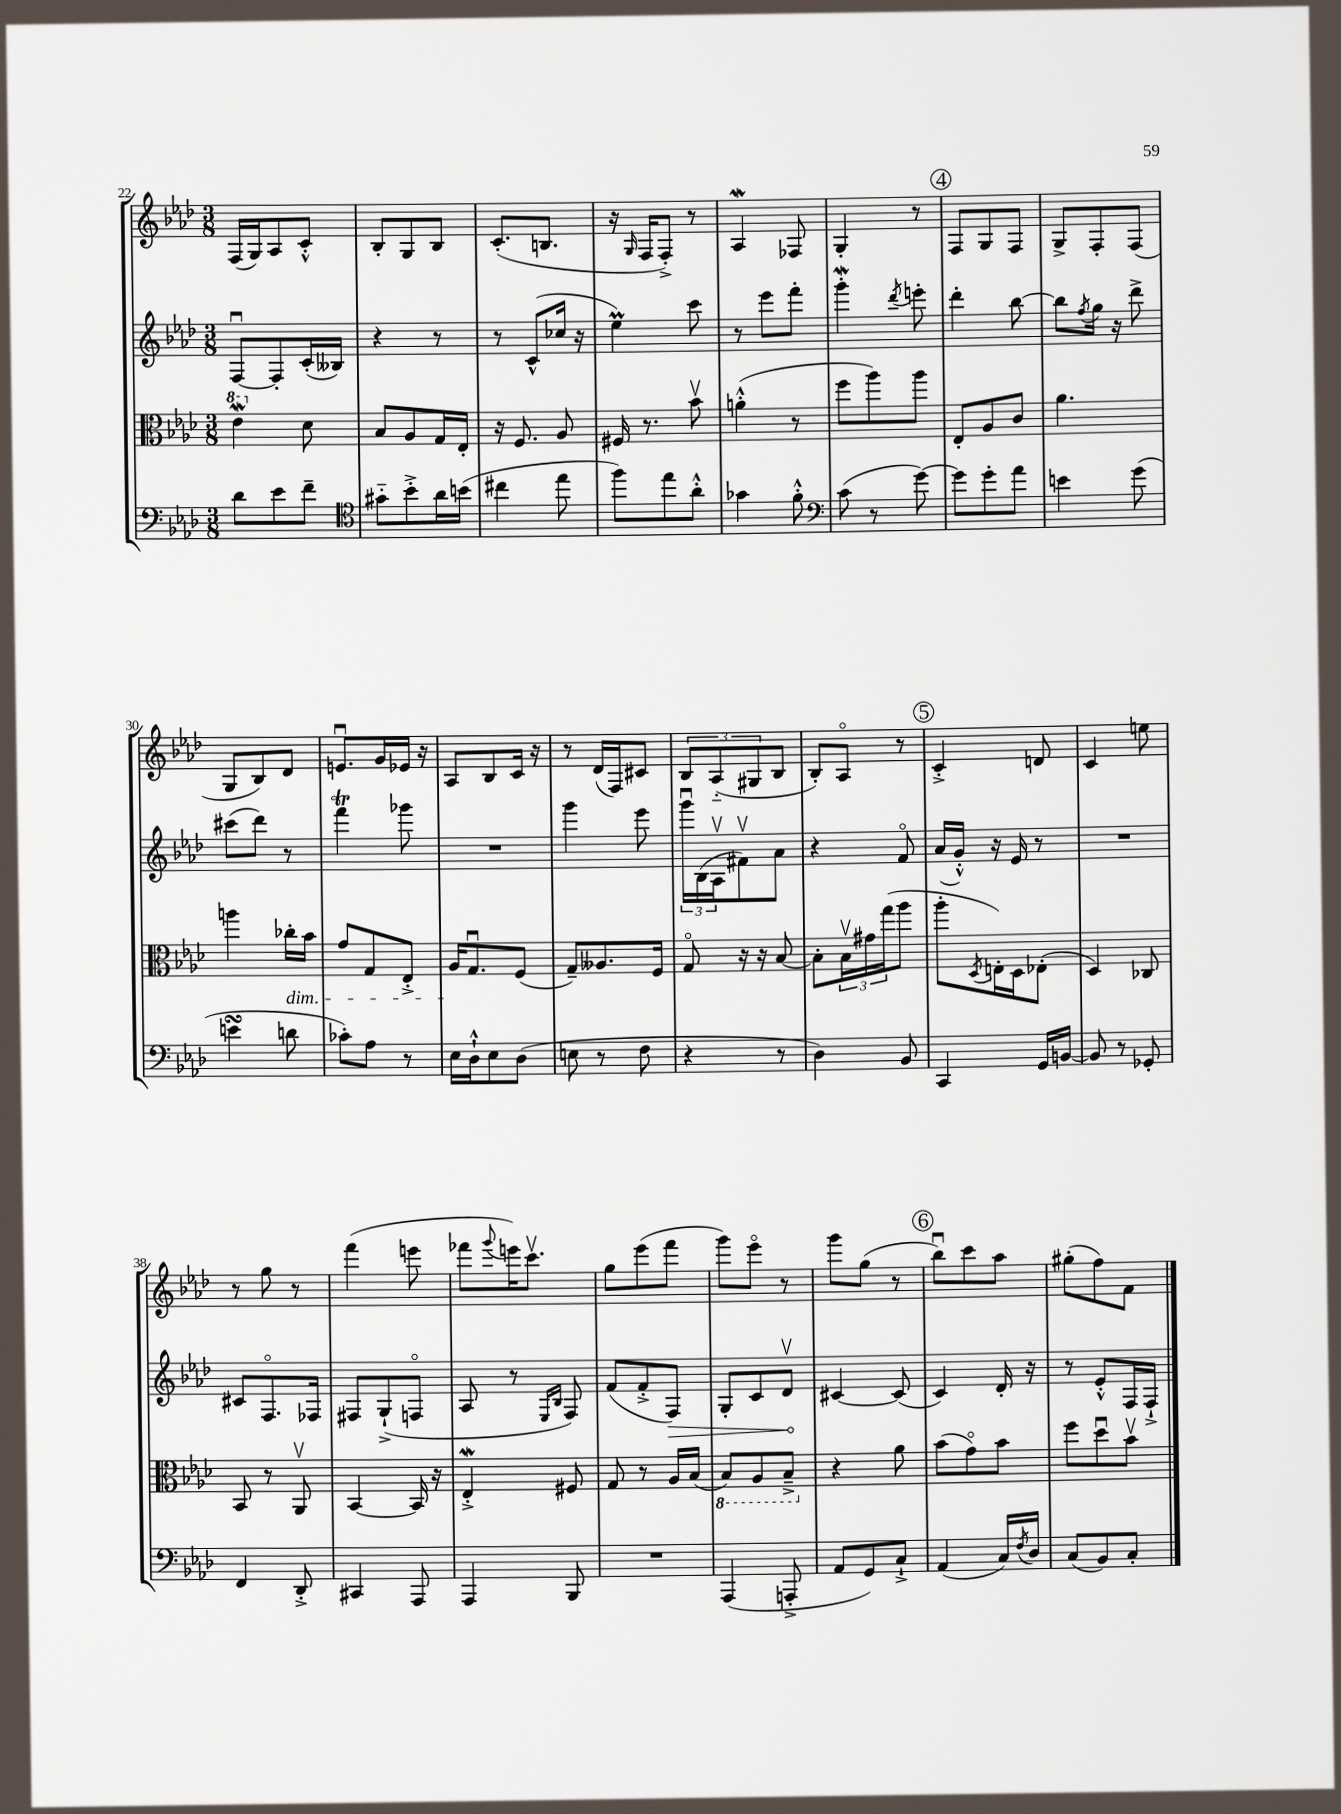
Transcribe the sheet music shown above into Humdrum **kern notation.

**kern	**kern	**kern	**kern
*staff4	*staff3	*staff2	*staff1
*clefF4	*clefC3	*clefG2	*clefG2
*k[b-e-a-d-]	*k[b-e-a-d-]	*k[b-e-a-d-]	*k[b-e-a-d-]
*M3/8	*M3/8	*M3/8	*M3/8
8d-	4ee-	[8Fu	(16F
.	.	.	16G)
8e-	.	8F']	8A-
8f~	8d-	(16c'	8c'^^
.	.	16B--)	.
=	=	=	=
*clefC4	*	*	*
8g#'~	8B-	4r	8B-'
8b-'^	8A-	.	8G
16a-	16G	8r	8B-
(16b	16E-'	.	.
=	=	=	=
4cc#	16r	8r	(8.c'
.	8.F	.	.
.	.	(8c^^	.
.	.	.	8.B
8ee-	8A-	16cc-	.
.	.	16r	.
=	=	=	=
8ff)	16F#	4ee-)	16r
.	.	.	16qqG
.	8.r	.	16F
8ee-	.	.	8F'^)
8a-'^^	8b-v	8ccc	8r
=	=	=	=
4g-	(4a'^^	8r	4A-
.	.	8eee-	.
8f'^^	8r	8fff'	8F-
=	=	=	=
*clefF4	*	*	*
(8c	8ff	4ggg'	4G'
8r	8aa-)	.	.
.	.	8qddd-	.
[8g)	8aa-	8eee'	8r
=	=	=	=
8g]	8E-'	4ddd-'	8F
8g'	8A-	.	8G
8a-	8c	[8bb-	8F
=	=	=	=
4e	4.a-	8bb-]	8G^
.	.	8qff	.
.	.	16gg	8F'
.	.	16r	.
(8g	.	8ddd-^	(8F
=	=	=	=
4e	4aa	(8ccc#	8G
.	.	8ddd-)	8B-)
8d	16cc-'	8r	8d-
.	16b-	.	.
=	=	=	=
8c-')	8g	4fff	8.eu
8A-	8G	.	.
.	.	.	16g
8r	8E-'^	8ggg-	16e-
.	.	.	16r
=	=	=	=
16E-	16A-	4.r	8A-
16D-`^^	8.Gu	.	.
8E-	.	.	8B-
(8D-	(8F	.	16c
.	.	.	16r
=	=	=	=
8E	8G~)	4ggg	8r
8r	8.A--	.	(16d-
.	.	.	16F)
8F	.	8eee-	8c#
.	16F	.	.
=	=	=	=
4r	8Go	24gggu	12B-
.	.	(24B-	.
.	.	24A-v	(12A-'~
.	16r	8f#v)	.
.	.	.	12G#
.	16r	.	.
8r	[8B-	8a-	8B-
=	=	=	=
4D-)	8B-']	4r	8B-')
.	24B-v	.	8A-o
.	24g#	.	.
.	(24gg	.	.
8BB-	8aa-	8fo	8r
=	=	=	=
4CC	8aa-'	(16a-	4c'^
.	.	16g'^^)	.
.	8qD-	.	.
.	16E')	16r	.
.	16D-	16e-	.
16GG	(8E-'	8r	8d
[16BB	.	.	.
=	=	=	=
8BB]	4D-)	4.r	4c
8r	.	.	.
8GG-'	8C-	.	8ee
=	=	=	=
4FF	8BB-	8c#	8r
.	8r	8.Fo	8gg
8DD-'^	8AA-v	.	8r
.	.	16F-	.
=	=	=	=
4CC#	[4BB-	8F#	(4fff
.	.	(8G`^	.
8AAA-	16BB-]	8Fo	8eee
.	16r	.	.
=	=	=	=
4AAA-	4E-'^	8A-	8fff-
.	.	.	8qqggg
.	.	8r	16eee)
.	.	.	8.cccv
.	.	16qqE-	.
.	.	16qqB-	.
8BBB-	8F#	8F)	.
=	=	=	=
4.r	8G	(8f	8gg
.	8r	8f'^	(8eee-
.	16A-	8F)	8fff
.	(16B-	.	.
=	=	=	=
(4AAA-	8BB-)	8G'	8ggg)
.	8AA-	8c	8eee-o
8AAA'^	8BB-~^	8d-v	8r
=	=	=	=
8AA-	4r	[4c#	8ggg
8GG)	.	.	(8gg
8C`^	8a-	(8c#]	8r
=	=	=	=
(4AA-	(8b-	4c)	8bb-u)
.	8go)	.	8ccc
16C)	8b-	16d-'	8aa-
8qF	.	.	.
16D-	.	16r	.
=	=	=	=
(8C	8ff	8r	(8gg#'
8BB-)	8dd-u	8e-'^^	8ff)
8C'	8b-v	16F	8f
.	.	16F`^	.
==	==	==	==
*-	*-	*-	*-
